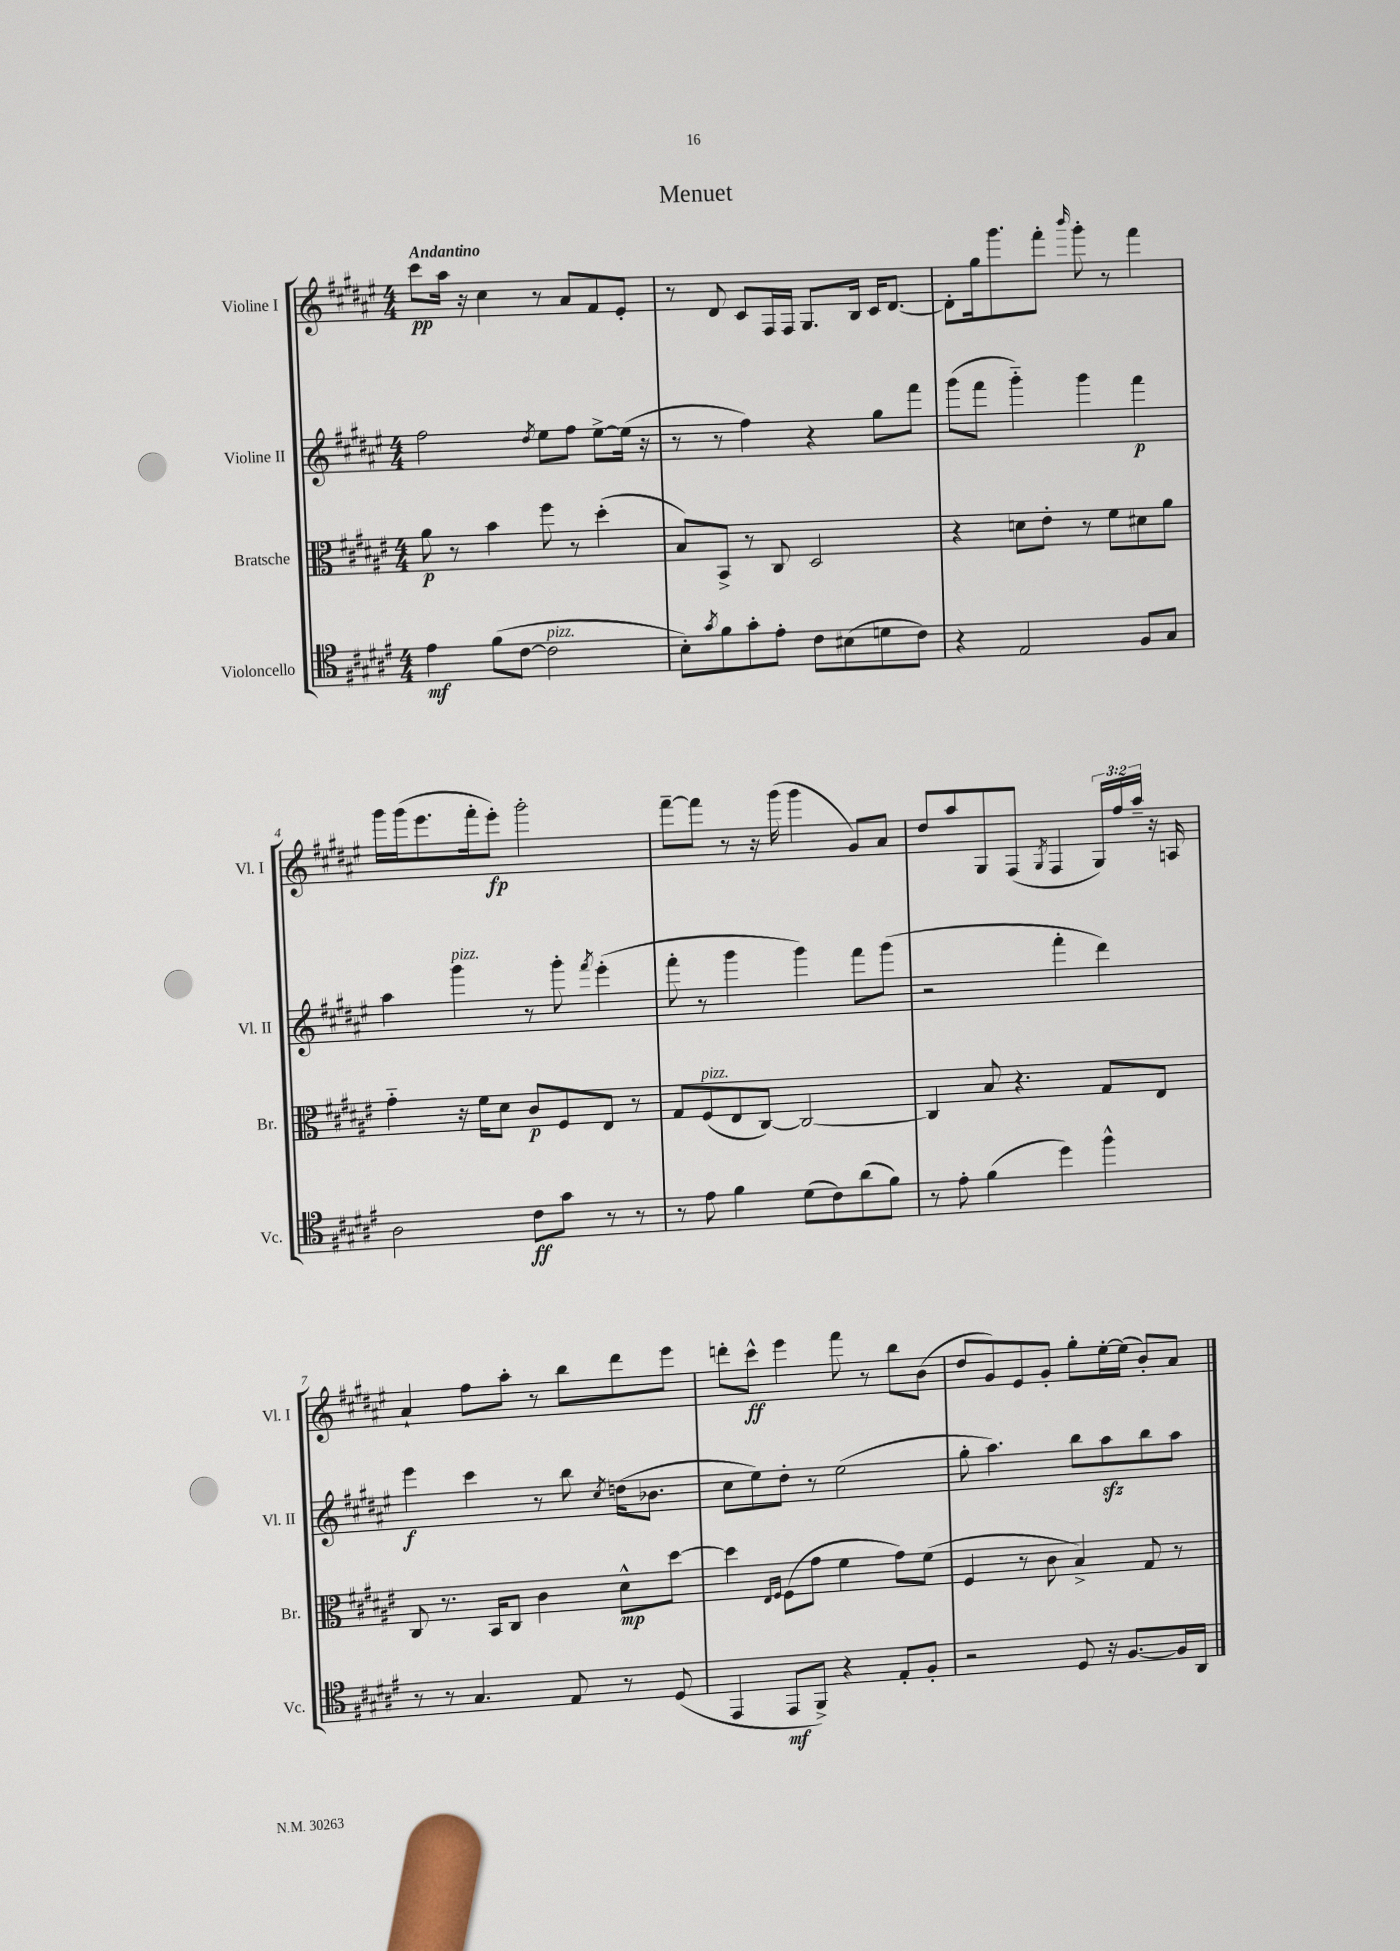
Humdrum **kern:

**kern	**kern	**kern	**kern
*staff4	*staff3	*staff2	*staff1
*clefC4	*clefC3	*clefG2	*clefG2
*k[f#c#g#d#a#e#]	*k[f#c#g#d#a#e#]	*k[f#c#g#d#a#e#]	*k[f#c#g#d#a#e#]
*M4/4	*M4/4	*M4/4	*M4/4
4e#	8a#	2ff#	8ccc#
.	8r	.	16aa#
.	.	.	16r
(8f#	4b	.	4cc#
[8c#	.	.	.
.	.	8qdd#	.
2c#]	8ff#	8ee#	8r
.	8r	8ff#	8a#
.	(4dd#'	[8ee#^	8f#
.	.	(16ee#]	8e#'
.	.	16r	.
=	=	=	=
8B')	8B)	8r	8r
8qg#	.	.	.
8f#	8BB^	8r	8d#
8g#'	8r	4ff#)	8c#
8e#'	8C#	.	16F#
.	.	.	16F#
8c#	2D#	4r	8.G#
(8B#	.	.	.
.	.	.	16B
8d	.	8gg#	16c#
.	.	.	[8.d#
8c#)	.	8fff#	.
=	=	=	=
4r	4r	(8ggg#	8d#']
.	.	8fff#	16gg#
.	.	.	8.ggg#
2E#	8d	4ggg#'~)	.
.	8e#'	.	8fff#'
.	.	.	16qqbbb
.	8r	4ggg#	8ggg#'
.	8f#	.	8r
8F#	8d#	4fff#	4fff#
8G#	8a#	.	.
=	=	=	=
2A#	4g#'~	4aa#	16ggg#
.	.	.	(16ggg#
.	.	.	8.eee#
.	16r	4ggg#	.
.	16f#	.	16fff#'
.	8d#	.	8eee#')
8c#	8c#	8r	2ggg#'
8g#	8F#	8ggg#'	.
.	.	8qfff#	.
8r	8E#	(4eee#'	.
8r	8r	.	.
=	=	=	=
8r	8G#	8fff#'	[8fff#~
8e#	(8F#	8r	8fff#]
4f#	8E#	4ggg#	8r
.	[8C#)	.	16r
.	.	.	(16ggg#
(8d#	2C#_	4ggg#)	4ggg#
8c#)	.	.	.
(8a#	.	8fff#	8g#)
8f#)	.	(8ggg#	8a#
=	=	=	=
8r	4C#]	2r	8dd#
8e#'	.	.	8aa#
(4f#	8B	.	8G#
.	4.r	.	(8F#
.	.	.	8qG#
4dd#)	.	4fff#'	4F#
4ff#^^	8G#	4ddd#)	24G#)
.	.	.	24ff#
.	.	.	24aa#~
.	8E#	.	16r
.	.	.	16A
=	=	=	=
8r	8C#	4eee#	4a#`
8r	8.r	.	.
4.G#	.	4ccc#	8ff#
.	16BB	.	.
.	8C#	.	8aa#'
.	4c#	8r	8r
8E#	.	8bb	8bb
.	.	8qcc#	.
8r	8d#^^	(16dd	8ddd#
.	.	8.b-	.
(8D#	[8dd#	.	8eee#
=	=	=	=
4EE#	4dd#]	8cc#	8ddd'
.	.	8ee#)	8ccc#^^
.	16qqE#	.	.
.	16qqF#	.	.
8EE#	(8F#	8dd#'	4eee#
8FF#^)	8g#	8r	.
4r	4f#	(2ee#	8fff#
.	.	.	8r
8E#'	8g#)	.	8bb
8F#'	(8f#	.	(8b
=	=	=	=
2r	4F#	8gg#'	8dd#
.	.	4.aa#)	8g#)
.	8r	.	8e#
.	8c#	.	8g#'
8D#	4B^)	8bb	8gg#'
16r	.	8aa#	[16ee#'
[8.F#	.	.	(16ee#]
.	8G#	8bb	8b')
16F#]	8r	8aa#	8a#
16AA#	.	.	.
==	==	==	==
*-	*-	*-	*-
